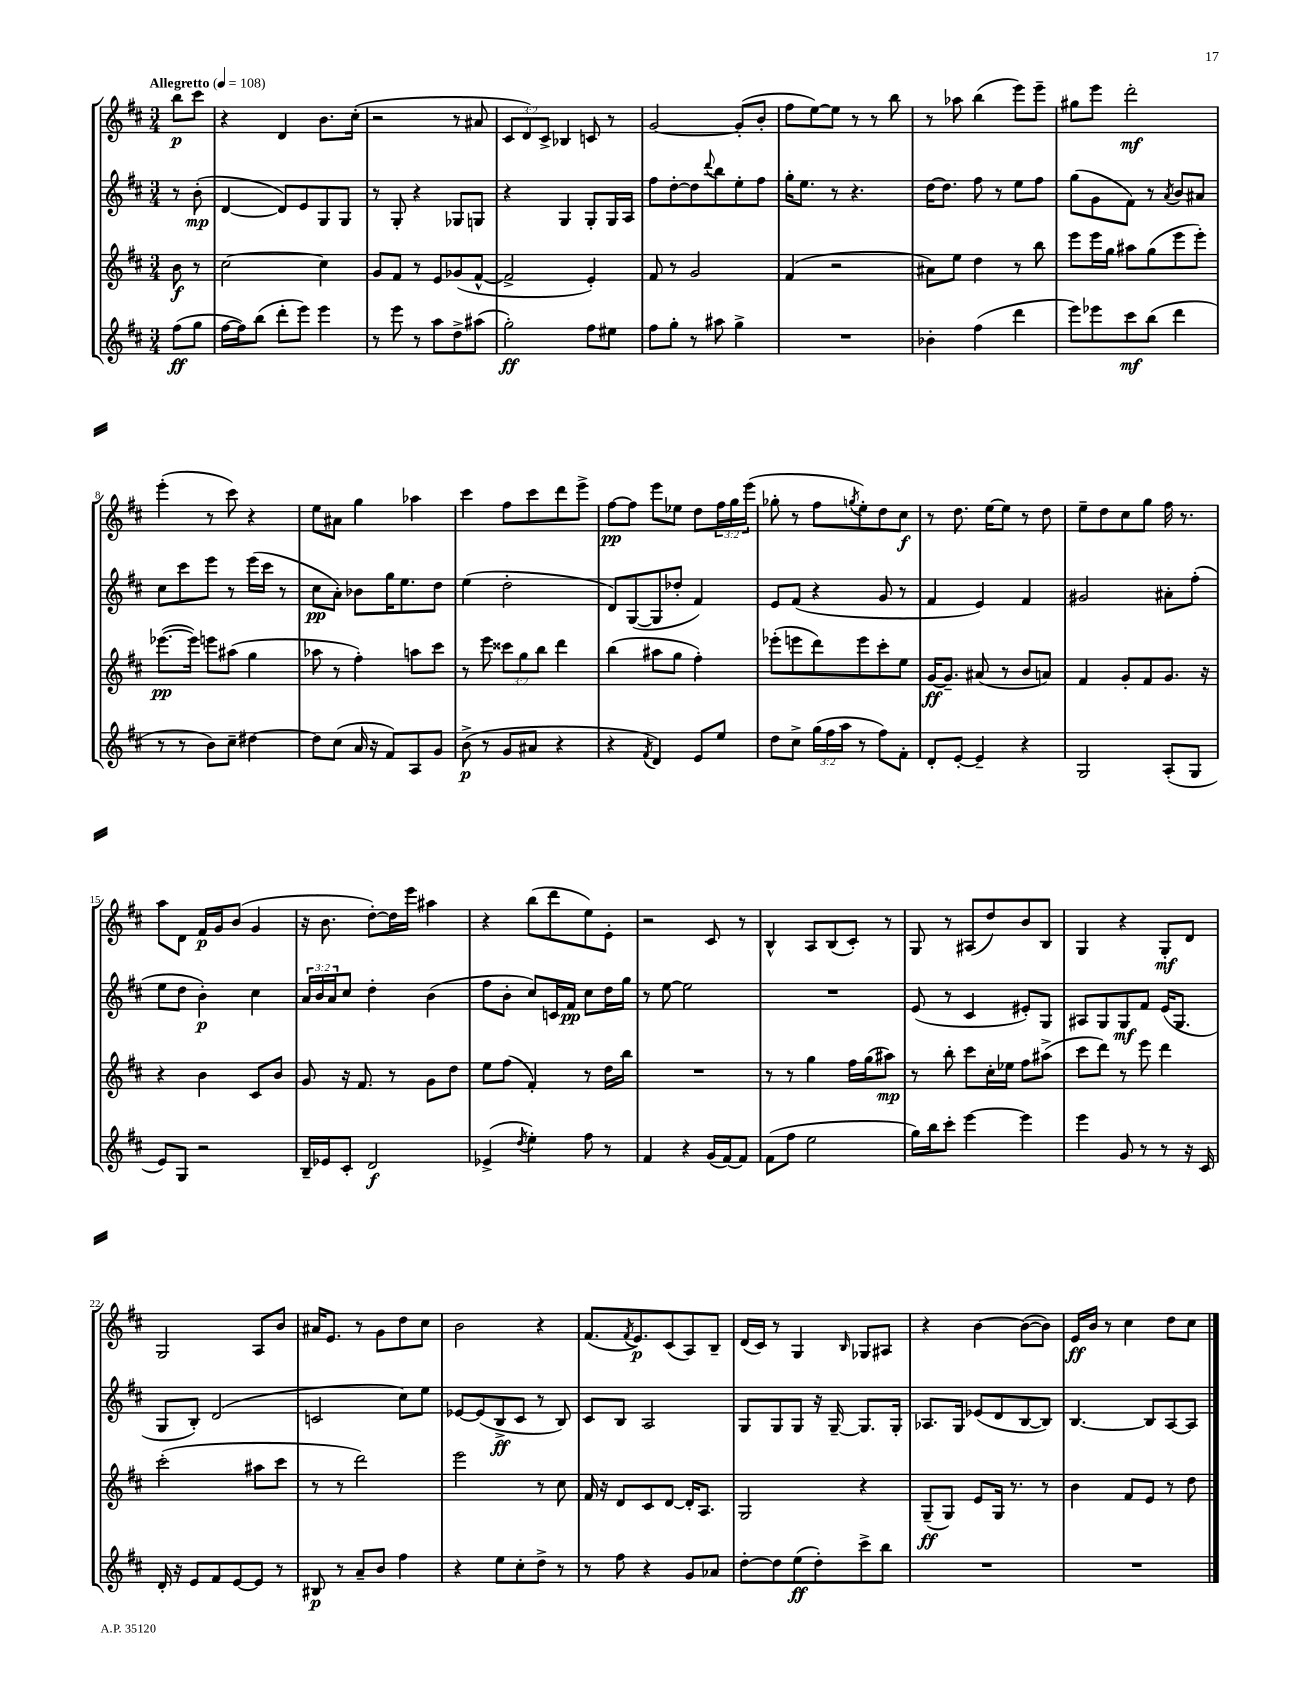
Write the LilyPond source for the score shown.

<<
\new StaffGroup <<
\new Staff = "s0" {
    \clef treble \key d \major \numericTimeSignature \time 3/4 \override Staff.TupletNumber.text = #tuplet-number::calc-fraction-text \partial 4 \tempo "Allegretto" 4 = 108
    b''8\p cis'''8 |
    r4 d'4 b'8. cis''16-.( |
    r2 r8 ais'8 |
    \tuplet 3/2 { cis'8 d'8) cis'8-> } bes4 c'8 r8 |
    g'2~ g'8-.( b'8-. |
    fis''8 e''8~) e''8 r8 r8 b''8 |
    r8 aes''8 b''4( e'''8) e'''8-- |
    gis''8 e'''8 d'''2-.\mf |
    e'''4-.( r8 cis'''8) r4 |
    e''8 ais'8 g''4 aes''4 |
    cis'''4 fis''8 cis'''8 d'''8 e'''8-> |
    fis''8~\pp fis''8 e'''8 ees''8 d''8 \tuplet 3/2 { fis''16 g''16 e'''16( } |
    ges''8-. r8 fis''8 \acciaccatura { g''8 } e''8-.) d''8 cis''8\f |
    r8 d''8. e''16~ e''8 r8 d''8 |
    e''8-- d''8 cis''8 g''8 fis''16 r8. |
    a''8 d'8 fis'16\p g'16 b'8( g'4 |
    r16 b'8. d''8~-.) d''16 e'''16 ais''4 |
    r4 b''8( d'''8 e''8) e'8-. |
    r2 cis'8 r8 |
    b4-^ a8 b8( cis'8-.) r8 |
    g8 r8 ais8( d''8) b'8 b8 |
    g4 r4 g8-.\mf d'8 |
    g2 a8 b'8 |
    ais'16 e'8. r8 g'8 d''8 cis''8 |
    b'2 r4 |
    fis'8.( \acciaccatura { fis'8 } e'8.\p) cis'8( a8) b8-- |
    d'16( cis'16) r8 g4 \grace { b16 } ges8 ais8 |
    r4 b'4~ b'8~( b'8) |
    e'16\ff b'16 r8 cis''4 d''8 cis''8 \bar "|." |
}
\new Staff = "s1" {
    \clef treble \key d \major \numericTimeSignature \time 3/4 \override Staff.TupletNumber.text = #tuplet-number::calc-fraction-text \partial 4
    r8 b'8-.\mp( |
    d'4~ d'8) e'8 g8 g8 |
    r8 g8-. r4 ges8 g8 |
    r4 g4 g8-. g16 a16 |
    fis''8 d''8~-. d''8 \appoggiatura { d'''8 } b''8 e''8-. fis''8 |
    g''16-. e''8. r8 r4. |
    d''16~ d''8. fis''8 r8 e''8 fis''8 |
    g''8( g'8 fis'8) r8 \acciaccatura { a'8 } b'8 ais'8 |
    cis''8 cis'''8 e'''8 r8 e'''16( cis'''16 r8 |
    cis''8\pp a'8-.) bes'8 g''16 e''8. d''8 |
    e''4( d''2-. |
    d'8) g8~( g8 des''8-. fis'4) |
    e'8 fis'8( r4 g'8 r8 |
    fis'4 e'4) fis'4 |
    gis'2 ais'8-. fis''8-.( |
    e''8 d''8 b'4-.\p) cis''4 |
    \tuplet 3/2 { a'16 b'16 a'16 } cis''8 d''4-. b'4( |
    fis''8 b'8-. cis''8) c'16 fis'16\pp cis''8 d''16 g''16 |
    r8 e''8~ e''2 |
    R2. |
    e'8( r8 cis'4 eis'8-.) g8 |
    ais8 g8 g8\mf fis'8 e'16( g8. |
    g8 b8-.) d'2( |
    c'2 cis''8) e''8 |
    ees'8~ ees'8( b8->\ff cis'8 r8 b8) |
    cis'8 b8 a2 |
    g8 g8 g8 r16 g16~-- g8. g16-. |
    aes8. g16 ees'8( d'8 b8~ b8) |
    b4.~ b8 a8~ a8 \bar "|." |
}
\new Staff = "s2" {
    \clef treble \key d \major \numericTimeSignature \time 3/4 \override Staff.TupletNumber.text = #tuplet-number::calc-fraction-text \partial 4
    b'8\f r8 |
    cis''2~ cis''4 |
    g'8 fis'8 r8 e'8 ges'8( fis'8~-^ |
    fis'2-> e'4-.) |
    fis'8 r8 g'2 |
    fis'4( r2 |
    ais'8) e''8 d''4 r8 b''8 |
    e'''8 e'''16 g''16 ais''8 g''8( e'''8 e'''8-.) |
    ees'''8.~\pp( ees'''16) e'''8 ais''8( g''4 |
    aes''8 r8 fis''4-.) a''8 cis'''8 |
    r8 e'''8 \tuplet 3/2 { cisis'''8 g''8 b''8 } d'''4 |
    b''4( ais''8 g''8 fis''4-.) |
    ees'''8-.( e'''8 d'''8) e'''8 cis'''8-. e''8 |
    g'16~\ff g'8.-- ais'8( r8 b'8 a'8) |
    fis'4 g'8-. fis'8 g'8. r16 |
    r4 b'4 cis'8 b'8 |
    g'8 r16 fis'8. r8 g'8 d''8 |
    e''8 fis''8( fis'4-.) r8 d''16 b''16 |
    R2. |
    r8 r8 g''4 fis''16 g''16( ais''8\mp) |
    r8 b''8-. cis'''8 cis''16-. ees''16 fis''8 ais''8->( |
    cis'''8 d'''8) r8 e'''8 d'''4 |
    cis'''2-.( ais''8 cis'''8 |
    r8 r8 d'''2) |
    e'''2 r8 cis''8 |
    fis'16 r16 d'8 cis'8 d'8~ d'16-. a8. |
    g2 r4 |
    g8--\ff( g8) e'8 g16 r8. r8 |
    b'4 fis'8 e'8 r8 d''8 \bar "|." |
}
\new Staff = "s3" {
    \clef treble \key d \major \numericTimeSignature \time 3/4 \override Staff.TupletNumber.text = #tuplet-number::calc-fraction-text \partial 4
    fis''8\ff( g''8 |
    fis''16~ fis''16) b''8( d'''8-. e'''8) e'''4 |
    r8 e'''8 r8 a''8 d''8-> ais''8( |
    g''2-.\ff) fis''8 eis''8 |
    fis''8 g''8-. r8 ais''8 g''4-> |
    R2. |
    bes'4-. fis''4( d'''4 |
    e'''8) ees'''8 cis'''8\mf b''8( d'''4 |
    r8 r8 b'8) cis''8-- dis''4~ |
    dis''8 cis''8( a'16 r16 fis'8) a8 g'8 |
    b'8->\p( r8 g'8 ais'8 r4 |
    r4 \acciaccatura { fis'8 } d'4) e'8 e''8 |
    d''8 cis''8-> \tuplet 3/2 { g''16( fis''16 a''16 } r8 fis''8) fis'8-. |
    d'8-. e'8~-. e'4-- r4 |
    g2 a8-.( g8 |
    e'8) g8 r2 |
    b16-- ees'16 cis'8-. d'2\f |
    ees'4->( \acciaccatura { d''8 } e''4-.) fis''8 r8 |
    fis'4 r4 g'16( fis'16~) fis'8 |
    fis'8( fis''8 e''2 |
    g''16) b''16 cis'''8-. e'''4~ e'''4 |
    e'''4 g'8 r8 r8 r16 cis'16 |
    d'16-. r16 e'8 fis'8 e'8~ e'8 r8 |
    bis8\p r8 a'8-- b'8 fis''4 |
    r4 e''8 cis''8-. d''8-> r8 |
    r8 fis''8 r4 g'8 aes'8 |
    d''8~-. d''8 e''8\ff( d''8-.) cis'''8-> b''8 |
    R2. |
    R2. \bar "|." |
}
>>
>>
